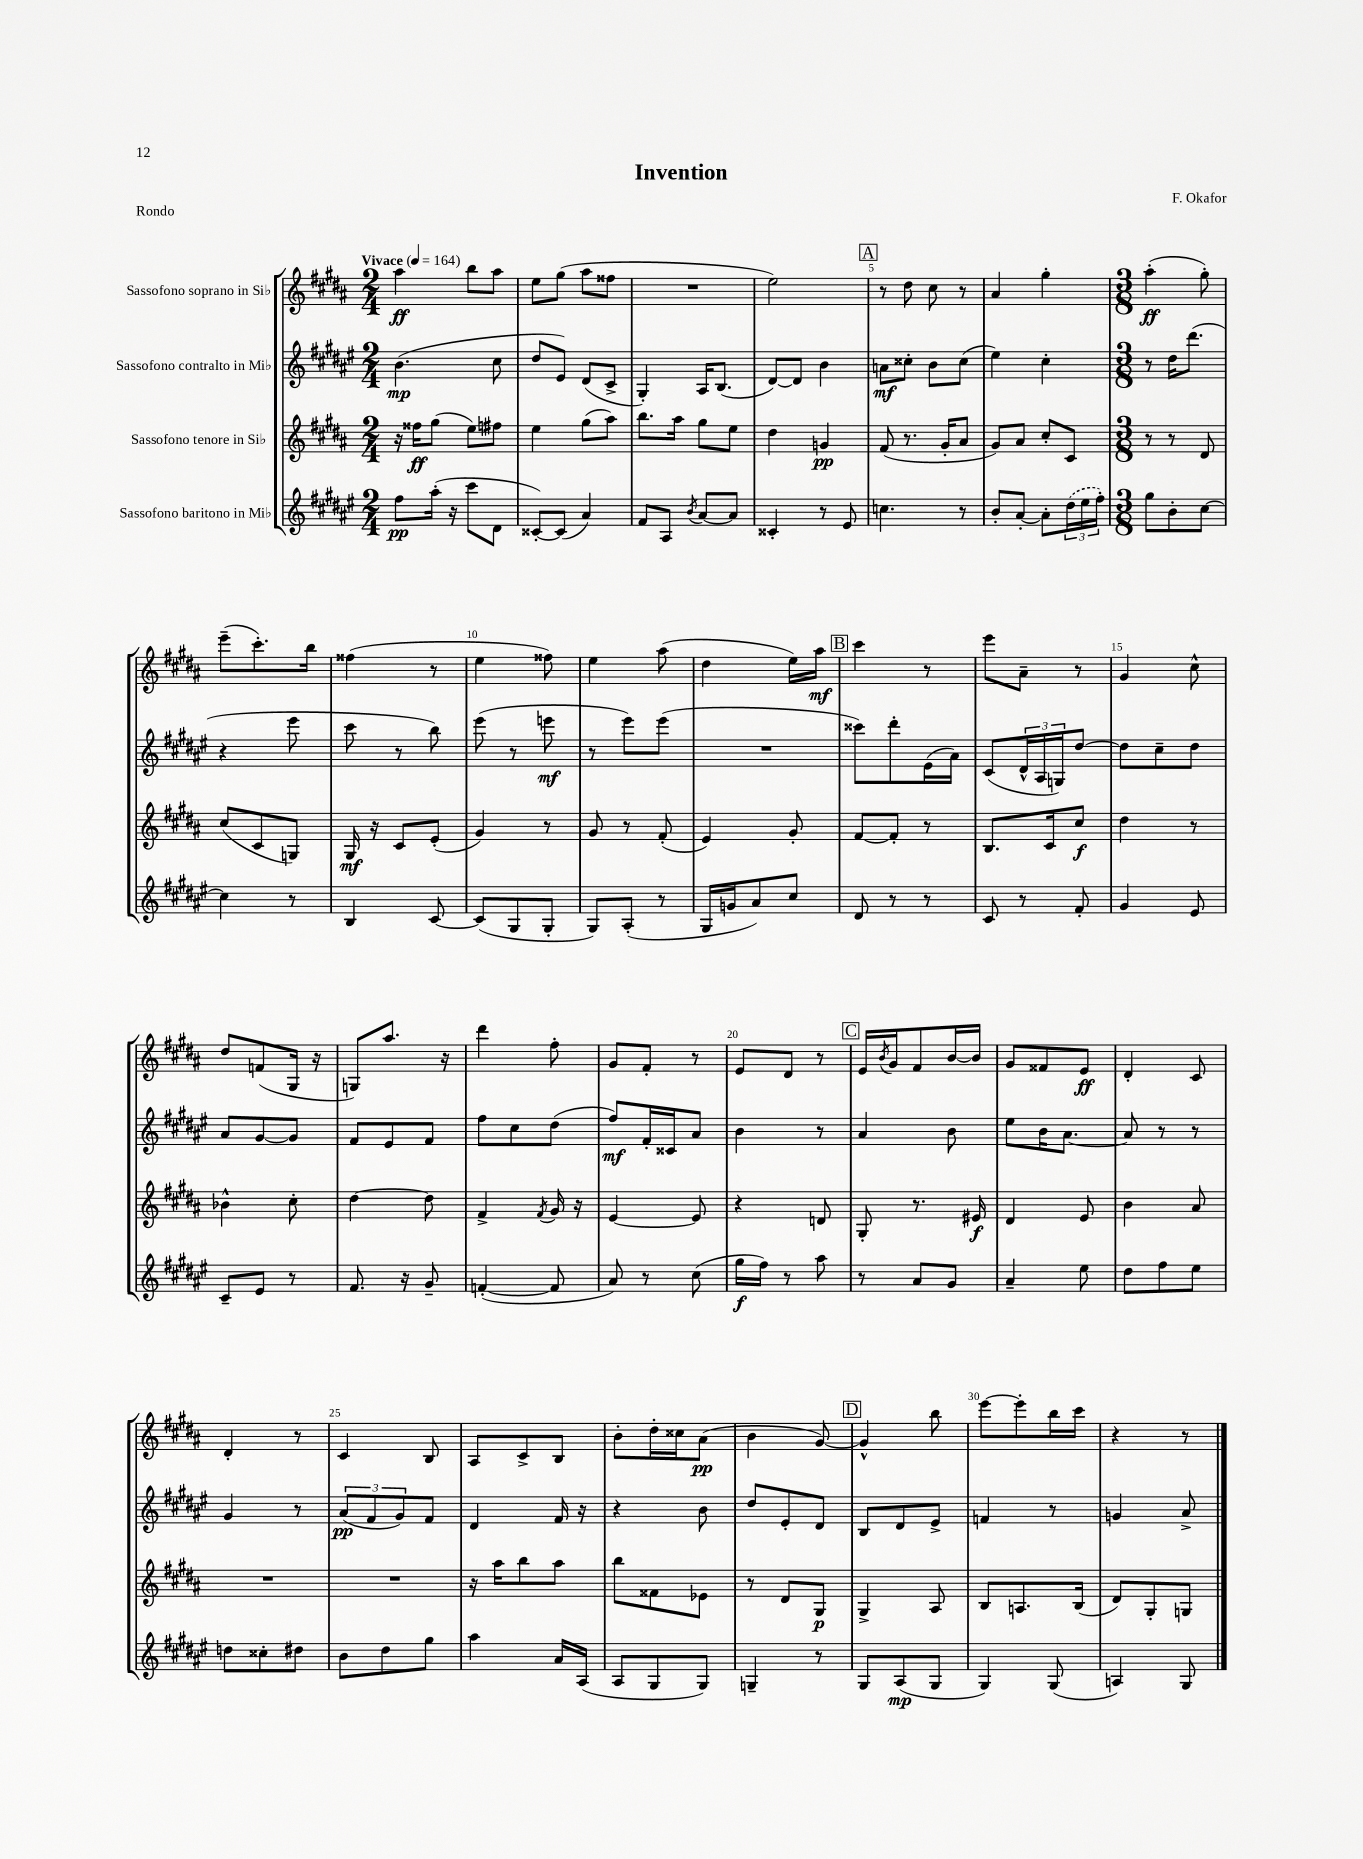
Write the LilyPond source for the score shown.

\header { title = "Invention" composer = "F. Okafor" piece = "Rondo" }
<<
\new StaffGroup <<
\new Staff = "s0" \with { instrumentName = "Sassofono soprano in Sib" } {
    \clef treble \key b \major \numericTimeSignature \time 2/4 \tempo "Vivace" 4 = 164
    ais''4\ff b''8 ais''8 |
    e''8 gis''8( ais''8 fisis''8 |
    R2 |
    e''2) |
    \mark \markup { \box "A" } r8 dis''8 cis''8 r8 |
    ais'4 gis''4-. |
    \numericTimeSignature \time 3/8 ais''4-.\ff( gis''8-.) |
    e'''8--( cis'''8.-.) b''16 |
    fisis''4( r8 |
    e''4 fisis''8) |
    e''4 ais''8( |
    dis''4 e''16) ais''16\mf |
    \mark \markup { \box "B" } cis'''4 r8 |
    e'''8 ais'8-- r8 |
    gis'4 cis''8-^ |
    dis''8 f'8( gis16 r16 |
    g8) ais''8. r16 |
    dis'''4 fis''8-. |
    gis'8 fis'8-. r8 |
    e'8 dis'8 r8 |
    \mark \markup { \box "C" } e'16 \acciaccatura { b'8 } gis'16 fis'8 b'16~ b'16 |
    gis'8 fisis'8 e'8\ff |
    dis'4-. cis'8 |
    dis'4-. r8 |
    cis'4 b8 |
    ais8 cis'8-> b8 |
    b'8-. dis''16-. cisis''16 ais'8\pp( |
    b'4 gis'8~) |
    \mark \markup { \box "D" } gis'4-^ b''8 |
    e'''8~ e'''8-. b''16 cis'''16 |
    r4 r8 \bar "|." |
}
\new Staff = "s1" \with { instrumentName = "Sassofono contralto in Mib" } {
    \clef treble \key fis \major \numericTimeSignature \time 2/4
    b'4.\mp( cis''8 |
    dis''8 eis'8) dis'8( cis'8-> |
    gis4-.) ais16 b8.( |
    dis'8~) dis'8 b'4 |
    \mark \markup { \box "A" } a'8\mf cisis''8-. b'8 cisis''8( |
    eis''4) cis''4-. |
    \numericTimeSignature \time 3/8 r8 dis''16 dis'''8.( |
    r4 eis'''8 |
    cis'''8 r8 b''8) |
    eis'''8( r8 e'''8\mf |
    r8 eis'''8) eis'''8( |
    R4. |
    \mark \markup { \box "B" } cisis'''8) dis'''8-. eis'16( ais'16) |
    cis'8( \tuplet 3/2 { dis'16-^ ais16 g16) } dis''8~ |
    dis''8 cis''8-- dis''8 |
    ais'8 gis'8~ gis'8 |
    fis'8 eis'8 fis'8 |
    fis''8 cis''8 dis''8( |
    fis''8\mf) fis'16-. cisis'16 ais'8 |
    b'4 r8 |
    \mark \markup { \box "C" } ais'4 b'8 |
    eis''8 b'16 ais'8.~ |
    ais'8 r8 r8 |
    gis'4 r8 |
    \tuplet 3/2 { ais'8\pp( fis'8 gis'8) } fis'8 |
    dis'4 fis'16 r16 |
    r4 b'8 |
    dis''8 eis'8-. dis'8 |
    \mark \markup { \box "D" } b8 dis'8 eis'8-> |
    f'4 r8 |
    g'4 ais'8-> \bar "|." |
}
\new Staff = "s2" \with { instrumentName = "Sassofono tenore in Sib" } {
    \clef treble \key b \major \numericTimeSignature \time 2/4
    r16 fisis''16\ff gis''8( e''8) fis''8 |
    e''4 gis''8( ais''8) |
    b''8. ais''16 gis''8 e''8 |
    dis''4 g'4\pp |
    \mark \markup { \box "A" } fis'8( r8. gis'16-. ais'8 |
    gis'8) ais'8 cis''8-. cis'8 |
    \numericTimeSignature \time 3/8 r8 r8 dis'8 |
    cis''8( cis'8 g8) |
    gis16\mf r16 cis'8 e'8-.( |
    gis'4) r8 |
    gis'8 r8 fis'8-.( |
    e'4) gis'8-. |
    \mark \markup { \box "B" } fis'8~ fis'8-. r8 |
    b8. cis'16 cis''8\f |
    dis''4 r8 |
    bes'4-^ cis''8-. |
    dis''4~ dis''8 |
    fis'4-> \acciaccatura { fis'8 } gis'16 r16 |
    e'4~ e'8 |
    r4 d'8 |
    \mark \markup { \box "C" } gis8-. r8. eis'16\f |
    dis'4 e'8 |
    b'4 ais'8 |
    R4. |
    R4. |
    r16 ais''16 b''8 ais''8 |
    b''8 fisis'8 ees'8 |
    r8 dis'8 gis8\p |
    \mark \markup { \box "D" } gis4-> ais8 |
    b8 a8. b16( |
    dis'8) gis8-. g8 \bar "|." |
}
\new Staff = "s3" \with { instrumentName = "Sassofono baritono in Mib" } {
    \clef treble \key fis \major \numericTimeSignature \time 2/4
    fis''8\pp ais''16-.( r16 cis'''8 dis'8 |
    cisis'8~-.) cisis'8( ais'4) |
    fis'8 ais8 \acciaccatura { b'8 } ais'8~ ais'8 |
    cisis'4-. r8 eis'8 |
    \mark \markup { \box "A" } c''4. r8 |
    b'8-. ais'8~-. ais'8-. \tuplet 3/2 { \once \slurDashed dis''16( eis''16 fis''16-.) } |
    \numericTimeSignature \time 3/8 gis''8 b'8-. cis''8~ |
    cis''4 r8 |
    b4 cis'8~ |
    cis'8( gis8 gis8-. |
    gis8) ais8-.( r8 |
    gis16 g'16 ais'8) cis''8 |
    \mark \markup { \box "B" } dis'8 r8 r8 |
    cis'8 r8 fis'8-. |
    gis'4 eis'8 |
    cis'8-- eis'8 r8 |
    fis'8. r16 gis'8-- |
    f'4~-.( f'8 |
    ais'8) r8 cis''8( |
    gis''16\f fis''16) r8 ais''8 |
    \mark \markup { \box "C" } r8 ais'8 gis'8 |
    ais'4-- eis''8 |
    dis''8 fis''8 eis''8 |
    d''8 cisis''8-. dis''8 |
    b'8 dis''8 gis''8 |
    ais''4 ais'16 ais16( |
    ais8 gis8 gis8) |
    g4-- r8 |
    \mark \markup { \box "D" } gis8 ais8\mp( gis8 |
    gis4) gis8( |
    a4) gis8 \bar "|." |
}
>>
>>
\layout { \context { \Score \override BarNumber.break-visibility = ##(#f #t #t) barNumberVisibility = #(every-nth-bar-number-visible 5) } }
